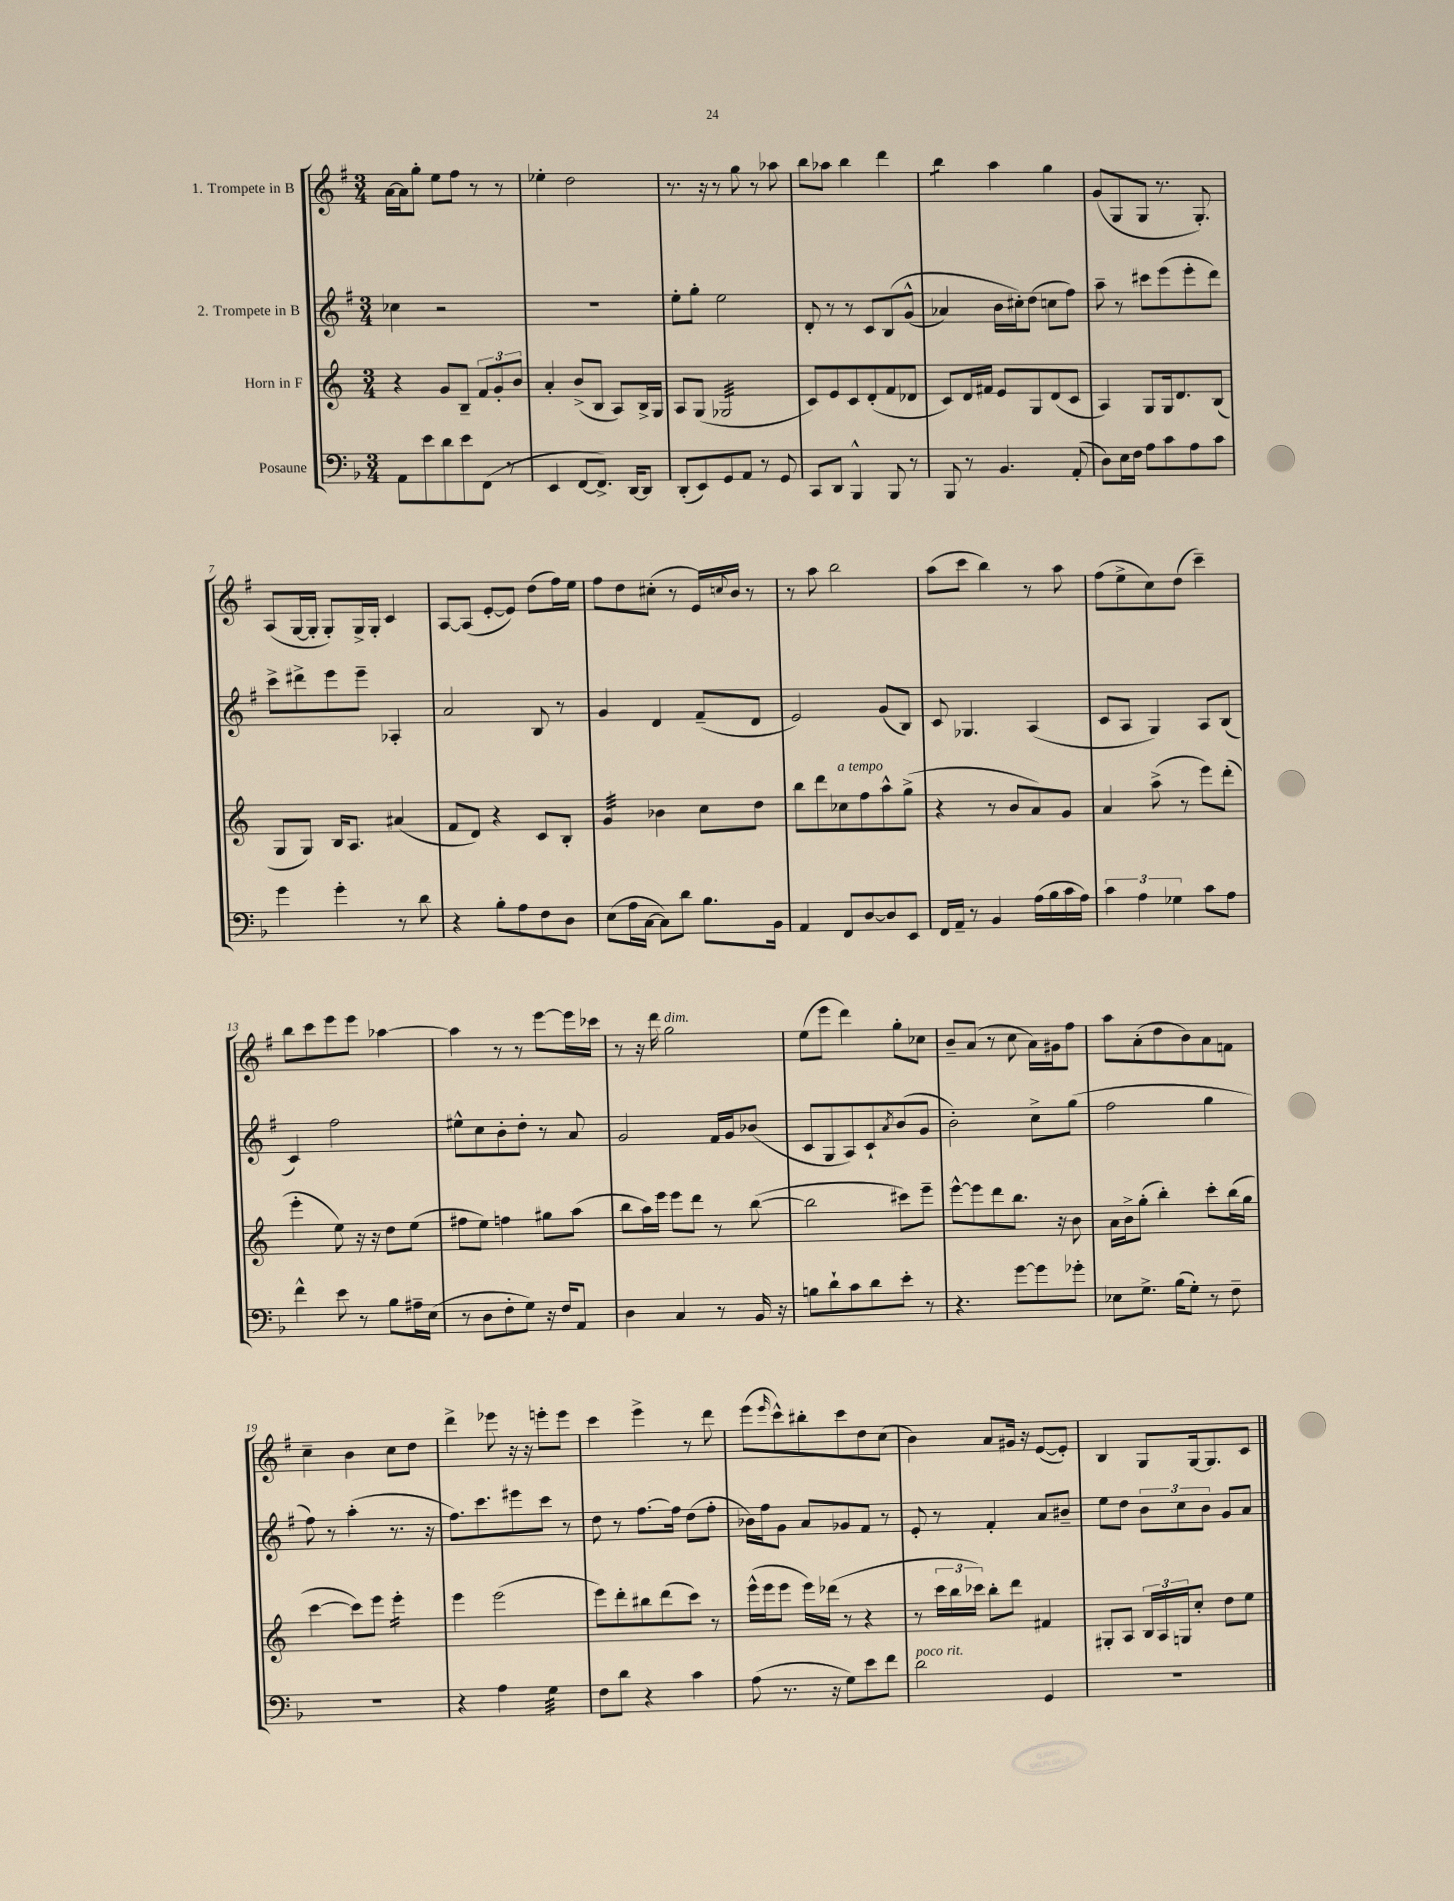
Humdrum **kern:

**kern	**kern	**kern	**kern
*staff4	*staff3	*staff2	*staff1
*clefF4	*clefG2	*clefG2	*clefG2
*k[b-]	*k[]	*k[f#]	*k[f#]
*M3/4	*M3/4	*M3/4	*M3/4
8AA	4r	4cc-	[16a
.	.	.	16a]
8e	.	.	8gg'
8d	8g	2r	8ee
8e	8B~	.	8ff#
(8FF	12f	.	8r
.	12g'	.	.
8r	.	.	8r
.	12b	.	.
=	=	=	=
4EE	4a'	2.r	4ee-'
[8FF	(8b^	.	2dd
8.FF^])	8B	.	.
.	8A)	.	.
[16DD	.	.	.
8DD]	16B^	.	.
.	16G	.	.
=	=	=	=
(8DD'	8A	8ee'	8.r
8EE)	(8G	8gg'	.
.	.	.	16r
8GG	2G-	2ee	8r
8AA	.	.	8gg
8r	.	.	8r
8GG	.	.	8aa-
=	=	=	=
8CC	8c)	8d'	8bb
8DD	8e	8r	8aa-
4BBB-^^	8c	8r	4bb
.	(8d'	8c	.
8BBB-	8f	&(8B	4ddd
8r	8d-	(8g^^	.
=	=	=	=
8BBB-	8c)	4a-)	4bb
8r	16d	.	.
.	16f#	.	.
4.BB-	8e	16b	4aa
.	.	16cc#'&)	.
.	8G	(8dd	.
.	(8d	8cc	4gg
(8AA'	8c	8ff#)	.
=	=	=	=
8D)	4A)	8aa~	(8g
16E	.	8r	8G
16F	.	.	.
8A	8G	8ccc#	8G
8c	16G	(8eee	8.r
.	8.d	.	.
8A	.	8eee'	.
.	.	.	8.G')
8c	(8B	8ddd)	.
=	=	=	=
4g	8G	8ccc^	(8A
.	8G)	8ddd#^	[16G
.	.	.	16G']
4g'	16B	8eee	8G')
.	8.A	.	.
.	.	8eee~	16G^
.	.	.	16G'
8r	(4a#	4A-'	4c
8d	.	.	.
=	=	=	=
4r	8f	2a	[8A
.	8d)	.	(8A]
8B-'	4r	.	[8e'
8A	.	.	8e])
8F	8c	8B	(8dd
8D	8B'	8r	16ff#)
.	.	.	16ee
=	=	=	=
(8E	4g	4g	8ff#
16A	.	.	8dd
[16C	.	.	.
8C])	4b-	4d	(8cc#'
8d	.	.	8r
8.B-	8cc	(8f#~	16e)
.	.	.	8qqcc
.	.	.	16b
.	8dd	8d	8r
16BB-	.	.	.
=	=	=	=
4AA	8bb	2e)	8r
.	8ddd	.	8aa
8FF	8cc-	.	2bb
[8D	8ff	.	.
8D]	8aa^^	(8g	.
8EE	(8gg^	8B)	.
=	=	=	=
16FF	4r	8c	(8aa
16AA~	.	.	.
8r	.	4.G-	8ccc
4BB-	8r	.	4bb)
.	8b	.	.
(16A	8a)	(4A	8r
16B-	.	.	.
16c	8g	.	8aa
16A)	.	.	.
=	=	=	=
6c	4a	8c	(8ff#
.	.	8A	8ee^
6A	.	.	.
.	(8aa^	4G)	8cc)
6G-	.	.	.
.	8r	.	(8dd
8c	8eee)	8A	4ccc~)
8A	(8ddd'	(8B	.
=	=	=	=
4f^^	4eee'	4c)	8bb
.	.	.	8ccc
8e	8ee)	2ff#	8eee
8r	16r	.	8eee
.	16r	.	.
8B-	8dd	.	[4aa-
16A#~	(8ee	.	.
(16E	.	.	.
=	=	=	=
8r	8ff#	8ee#^^	4aa-]
8D	8ee)	8cc	.
8F'	4ff	8b'	8r
8G)	.	8dd'	8r
16r	8gg#	8r	[8eee
16F	.	.	.
8AA	(8aa	8a	16eee]
.	.	.	16ccc-
=	=	=	=
4D	8bb	2g	8r
.	16aa)	.	16r
.	16eee	.	16ddd
4C	8eee	.	2gg
.	8ddd	.	.
8r	8r	16f#	.
.	.	16g	.
16BB-	([8bb	(8b-	.
16r	.	.	.
=	=	=	=
8B	2bb]	8c	(8ee
8d`	.	8G	8eee
8c	.	8A)	4ddd)
8d	.	8c`	.
.	.	8qa	.
8e'	8ccc#)	(8b	8gg'
8r	8eee~	8g	8cc-
=	=	=	=
4.r	[8eee^^	2b')	8b~
.	8eee]	.	(8a
.	8ddd	.	8r
[8g	8.bb	.	8cc
8g]	.	8cc^	16a)
.	16r	.	16g#
8g-'	8b	(8gg	8ff#
=	=	=	=
8E-	16a	2ff#	8aa
.	16b^	.	.
8.G^	(8gg'	.	(8a'
.	4bb')	.	8dd
(16B-	.	.	.
8G')	.	.	8b)
8r	8ccc'	4gg	8a
8F~	(16bb	.	8f
.	16gg	.	.
=	=	=	=
2.r	[4ccc	8ff#)	4cc~
.	.	8r	.
.	8ccc])	(4aa'	4b
.	8eee	.	.
.	4eee'	8.r	8cc
.	.	.	8dd
.	.	16r	.
=	=	=	=
4r	4eee	8.ff#)	4ddd^
.	.	8.ccc	.
4A	(2eee	.	8eee-
.	.	8eee#	16r
.	.	.	16r
4G	.	8ccc	8eee'
.	.	8r	8eee
=	=	=	=
8F	8eee)	8dd	4ccc
8d	8ddd'	8r	.
4r	8bb#	[8.ff#	4eee^
.	(8ddd	.	.
.	.	16ff#]	.
4c	8ccc)	(8dd	8r
.	8r	8ff#'	8ddd
=	=	=	=
(8A	(16eee^^	16b-)	(8eee
.	16eee	16ff#	.
.	.	.	16qqeee
8.r	8eee	8g	8ccc^^)
.	16eee)	8a	8bb#'
16r	(16ddd-	.	.
8G)	8r	8g-	8ccc
8e	4r	8f#	8dd
8f	.	8r	(8cc
=	=	=	=
2d	8r	8e'	4b)
.	24ccc	8r	.
.	24bb	.	.
.	24ccc-)	.	.
.	8bb'	4f#'	8a
.	8ddd	.	16g#
.	.	.	16r
4GG	4f#	8a	([8e
.	.	8b#~	8e'])
=	=	=	=
2.r	8G#'	8ee	4B
.	8A	8dd	.
.	24B	12b	8G
.	24A	.	.
.	24G	12cc	.
.	8cc'	.	[16G
.	.	12b	.
.	.	.	8.G]
.	8dd	8g	.
.	8ee	8a	8c
==	==	==	==
*-	*-	*-	*-
